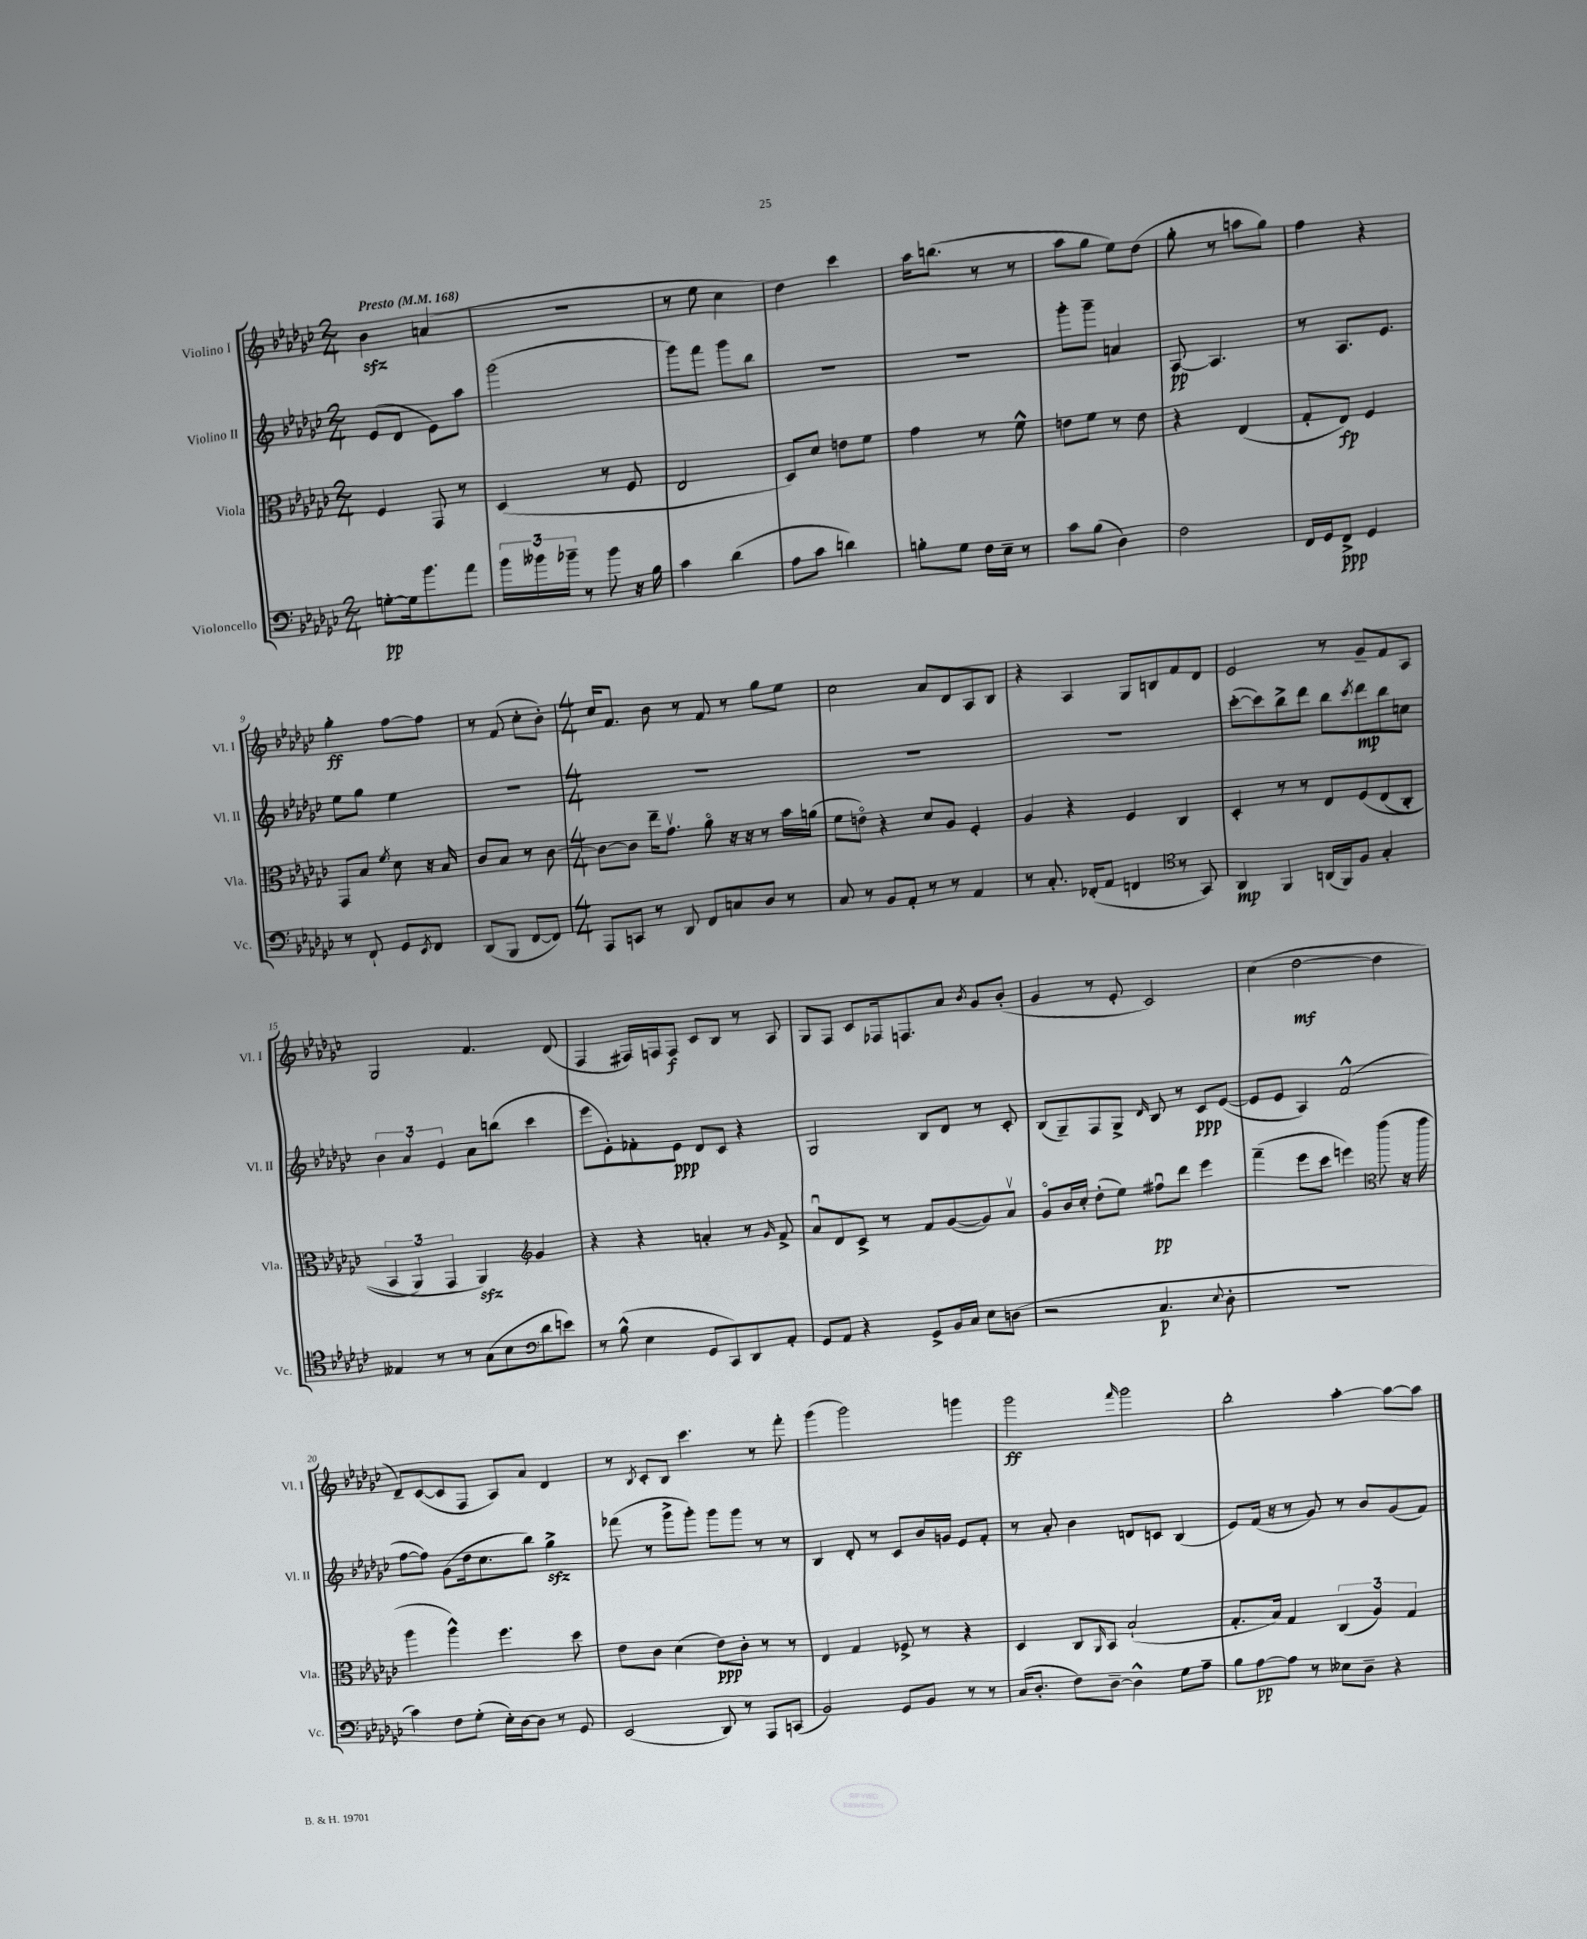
<<
\new StaffGroup <<
\new Staff = "s0" \with { instrumentName = "Violino I" shortInstrumentName = "Vl. I" } {
    \clef treble \key ges \major \numericTimeSignature \time 2/4 \tempo "Presto" 4 = 168
    bes'4\sfz a'4( |
    r2 |
    r8 ees''8 ces''4 |
    des''4) ces'''4 |
    aes''16 b''8.( r8 r8 |
    aes''8 ges''8 ees''8) des''8( |
    ges''8-. r8 a''8 ges''8) |
    f''4 r4 |
    ges''4-.\ff f''8~ f''8 |
    r8 f'8( ces''8-. bes'8-.) |
    \numericTimeSignature \time 4/4 ces''16 f'8. bes'8 r8 f'8 r8 ges''8 ees''8 |
    ces''2 aes'8 des'8 aes8 bes8 |
    r4 aes4 ges8 b8 f'8 des'8 |
    ees'2 r8 ges'8-- f'8 aes8 |
    ges2 f'4. des'8( |
    f4 fis16) f16 f8\f ces'8 bes8 r8 aes8 |
    ges8 f8 ces'8 fes16 f8. aes'8 \acciaccatura { bes'8 } ges'8 bes'8-.( |
    ges'4 r8 ees'8-. ces'2) |
    ces''4( des''2~\mf des''4 |
    des'8--) ces'8~( ces'8 f8 aes8) aes'8 des'4 |
    r8 \acciaccatura { bes8 } ces'8-. bes8 ces'''4. r8 f'''8-. |
    ges'''4( ges'''2) g'''4 |
    ges'''2\ff \grace { f'''16 } ges'''2 |
    bes''2-. aes''4~-. aes''8~ aes''8 \bar "|." |
}
\new Staff = "s1" \with { instrumentName = "Violino II" shortInstrumentName = "Vl. II" } {
    \clef treble \key ges \major \numericTimeSignature \time 2/4
    ees'8( des'8 ees'8) aes''8 |
    ges'''2( |
    ges'''8) f'''8 ges'''8 bes''8 |
    R2 |
    r2 |
    ges'''8-. ges'''8-- a'4 |
    aes8~\pp aes4. |
    r8 aes8. ees'8. |
    ees''8 ges''8 ees''4 |
    R2 |
    \numericTimeSignature \time 4/4 R1 |
    R1 |
    R1 |
    ces'''8~-.( ces'''8) bes''8-> des'''8 bes''8 \acciaccatura { ces'''8 } des'''8\mp bes''8 c''8 |
    \tuplet 3/2 { bes'4 aes'4 ees'4 } aes'8 b''8( ces'''4 |
    ees'''8 ees'8-.) fes'8-. ees'8\ppp des'8 ces'8 r4 |
    ges2 bes8 des'8 r8 ces'8-. |
    bes8( ges8--) f8 ges8-> \grace { des'16 } bes8 r8 ces'8\ppp ees'8~( |
    ees'8 ees'8 aes4) f'2-^( |
    f''8~ f''8) ges'8( des''16 ces''8. bes''8) ges''4->\sfz |
    fes'''8( r8 ges'''8-> ges'''8-.) ges'''8 ges'''8 r8 r8 |
    bes4 des'8-. r8 ces'8 bes'16 g'16 ees'8 f'8-. |
    r8 aes'8-. bes'4 d'8 c'8 bes4( |
    ees'8) f'16( r16 r8 ges'8) r8 bes'8 ges'8( f'8) \bar "|." |
}
\new Staff = "s2" \with { instrumentName = "Viola" shortInstrumentName = "Vla." } {
    \clef alto \key ges \major \numericTimeSignature \time 2/4
    f4 ges,8 r8 |
    des4( r8 f8 |
    ees2 |
    des8) des'8 e'8 f'8 |
    ges'4 r8 f'8-^ |
    e'8 f'8 r8 e'8 |
    r4 ees4( |
    ges8-. ees8\fp) f4 |
    ges,8 bes8 \acciaccatura { f'8 } des'8 r16 bes16 |
    ces'8 bes8 r8 ces'8~ |
    \numericTimeSignature \time 4/4 ces'8~ ces'8 ees''16-- ges'8.\upbow aes'8\flageolet r16 r16 r8 bes'16 a'16( |
    f'8 e'8\flageolet) r4 des'8 aes8 f4-. |
    aes4 r4 f4 ces4 |
    des4-. r8 r8 ees8 f8\( ees8( ces8-. |
    \tuplet 3/2 { bes,4 aes,4) ges,4 } aes,4\sfz\) \clef treble ges'4 |
    r4 r4 a'4-. r8 \grace { ges'16 } f'8-> |
    aes'8\downbow des'8 ces'8-> r8 f'8 ges'8~( ges'8) aes'8\upbow |
    ges'8\flageolet bes'16 ces''16-. des''8-.( ees''8) fis''8\downbow\pp des'''8 ees'''4 |
    f'''4--( ees'''8 ces'''8 e'''4) ges'''8( r16 ges'''16 |
    \clef alto aes''4 aes''4-^) f''4. des''8 |
    ees'8 ces'8 des'4( ees'8\ppp) ces'8-. r8 r8 |
    ees4 ges4 fes8-> r8 r4 |
    des4 ces8 \grace { aes,16 } bes,8 bes2-!( |
    ges8.-. bes16) ges4 \tuplet 3/2 { ces4( aes4) ges4 } \bar "|." |
}
\new Staff = "s3" \with { instrumentName = "Violoncello" shortInstrumentName = "Vc." } {
    \clef bass \key ges \major \numericTimeSignature \time 2/4
    g8~-.\pp g16 bes'8. aes'8 |
    \tuplet 3/2 { bes'16 beses'16 bes'16-- } r8 bes'8 r16 bes16 |
    ces'4 des'4( |
    aes8 ces'8 d'4) |
    b8-. ges8 f16 ees16-- r8 |
    ces'8 bes8( des4) |
    f2 |
    f,16 ges,16 f,8->\ppp ges,4 |
    r8 f,8-! ges,8 \acciaccatura { ees,8 } f,8 |
    des,8( bes,,8 f,8~ f,8) |
    \numericTimeSignature \time 4/4 aes,,8 c,8 r8 des,8 f,8 c8 des8 r8 |
    ces8 r8 bes,8 aes,8-. r8 r8 aes,4 |
    r8 ces8.-. fes,16-.( aes,8 f,4 r8 ges,8) |
    \clef tenor aes,4\mp f,4 a,16( f,16) f8 ges4-. |
    eeses4 r8 r8 ges8( bes8 des'8 e'8) |
    \clef bass r8 bes8-^( ees4 ges,8 ces,8) des,8 aes,8-. |
    ges,8 aes,8 r4 ges,8-> bes,16 ces16 ees8 d8( |
    r2 ces4.\p \appoggiatura { ees8 } des8-. |
    R1 |
    ces'4) f8 ges8-.( ees16-.) des16~ des8 r8 ges,8 |
    ees,2( des,8) r8 aes,,8 c,8( |
    bes,2) ges,8 bes,8 r8 r8 |
    ces16( des8.-. f8) des8~-- des4-^ ges8 aes8-- |
    bes8 aes8~\pp aes8 r8 eeses8 des8-- r4 \bar "|." |
}
>>
>>
